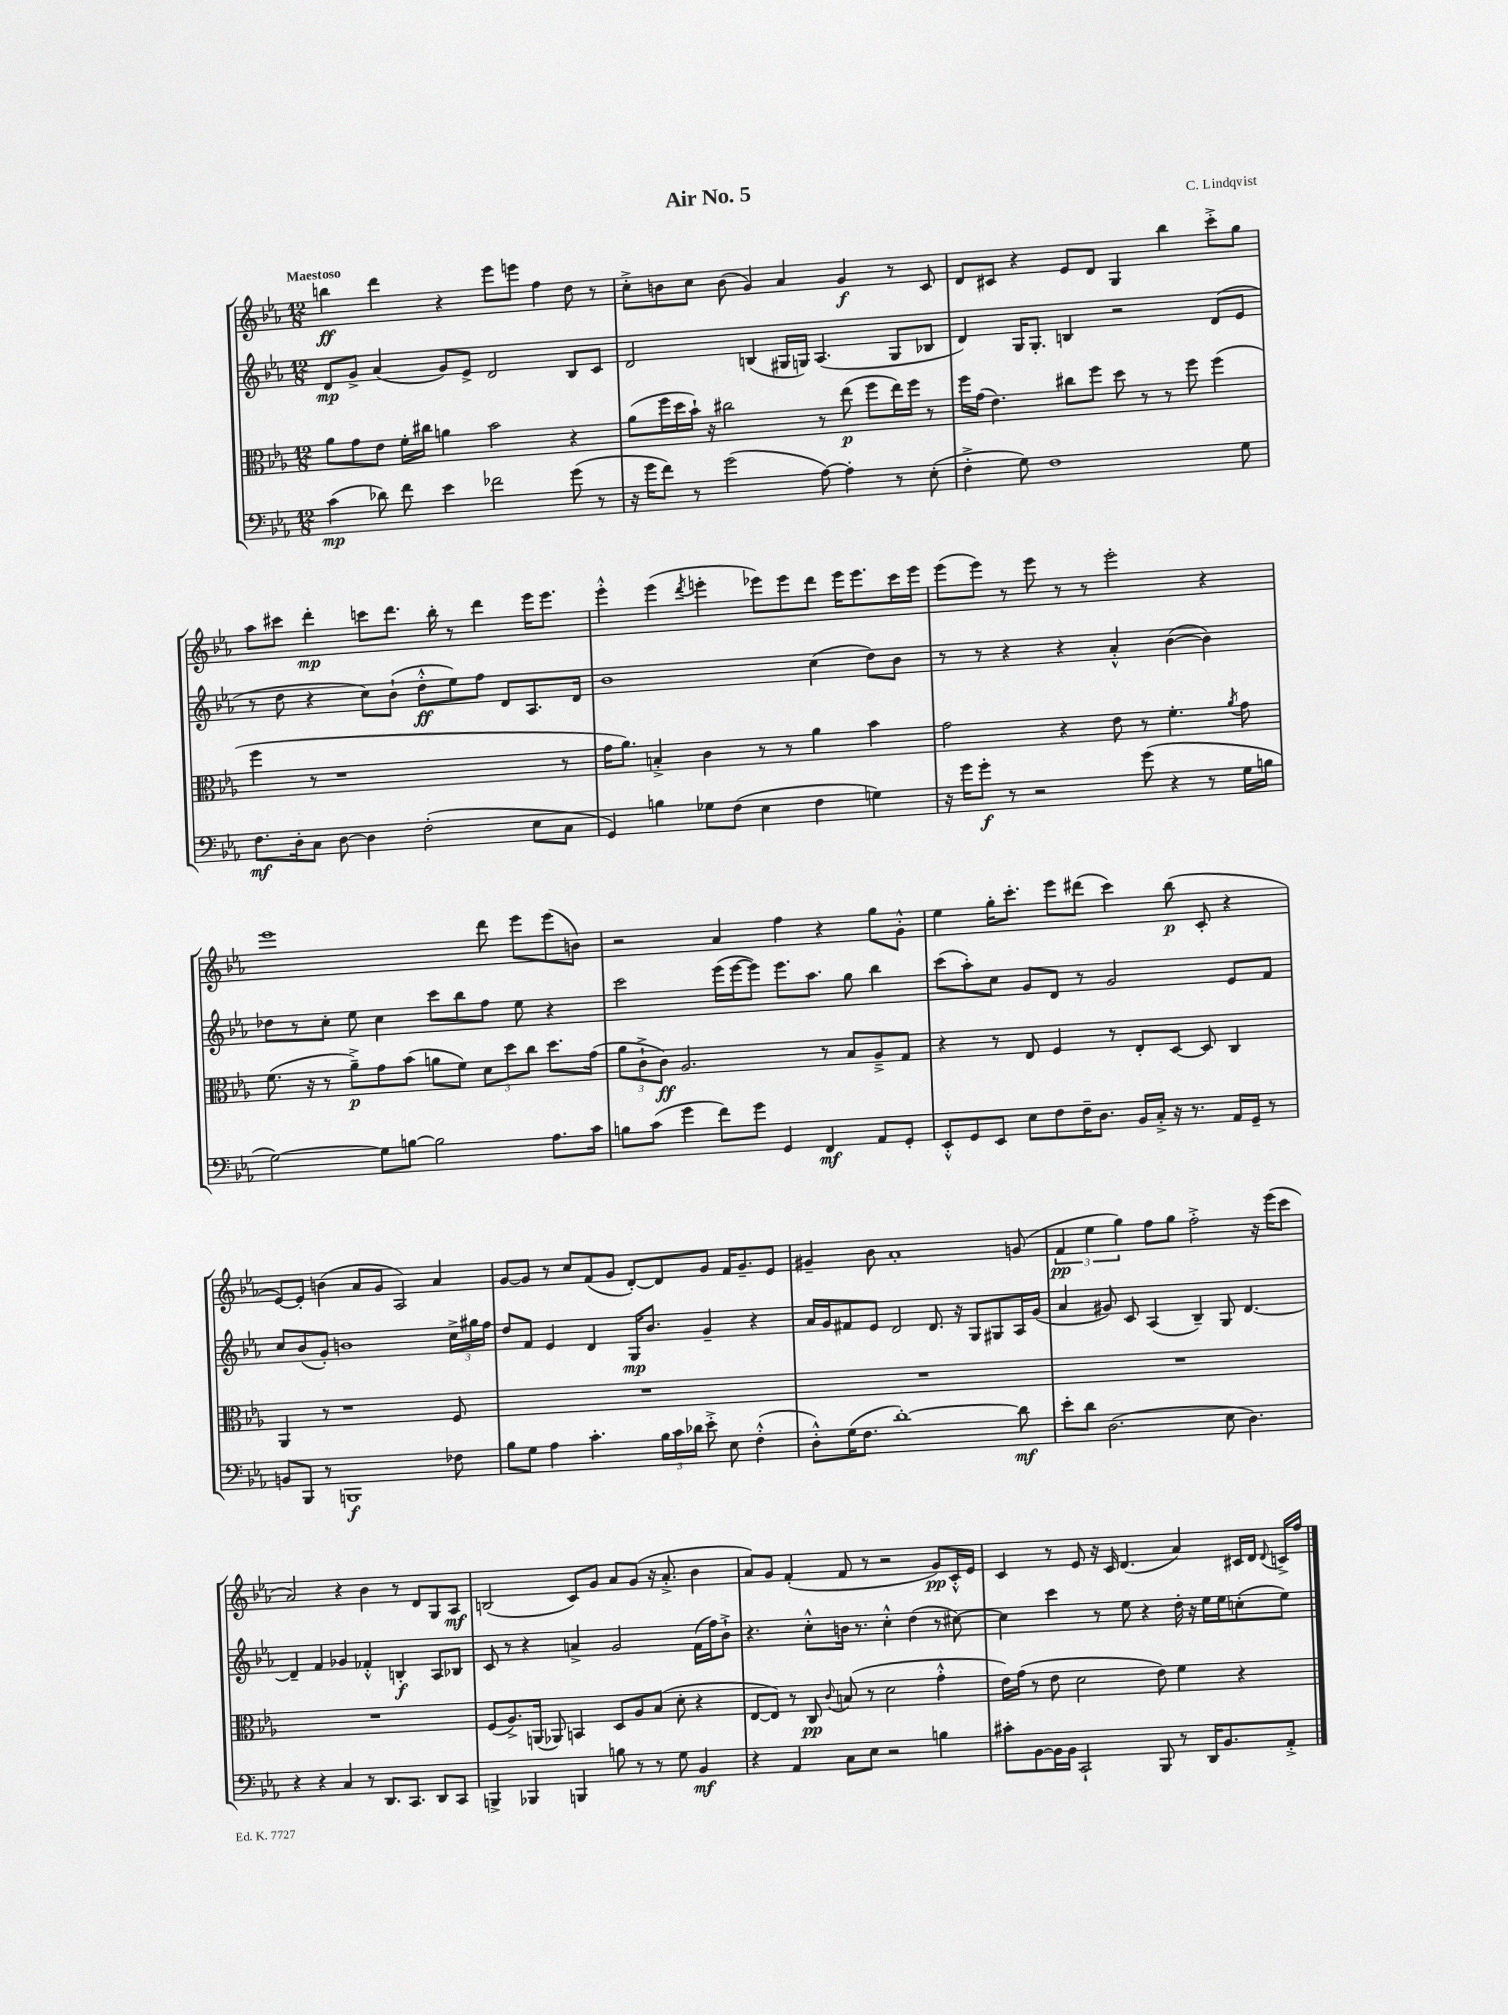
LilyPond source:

\header { title = "Air No. 5" composer = "C. Lindqvist" }
<<
\new StaffGroup <<
\new Staff = "s0" {
    \clef treble \key ees \major \numericTimeSignature \time 12/8 \tempo "Maestoso"
    \autoBeamOff b''4\ff d'''4 r4 ees'''8[ e'''8] f''4 d''8 r8 |
    c''8[-.-> b'8 c''8] b'8( g'4) aes'4 g'4\f r8 c'8 |
    d'8[ cis'8] r4 ees'8[ d'8] g4 bes''4 c'''8[-.-> g''8] |
    aes''8[ cis'''8] d'''4-.\mp c'''8[ d'''8.] bes''16-. r8 d'''4 ees'''16[ ees'''8.] |
    ees'''4-.-^ ees'''4( \acciaccatura { d'''8 } e'''4-. ees'''8[) ees'''8 d'''8] ees'''16[ ees'''8. c'''16 ees'''16] |
    ees'''8[( ees'''8]) r8 ees'''8 r8 r8 ees'''2-. r4 |
    ees'''1 d'''8 ees'''8[ ees'''8( b'8]) |
    r2 aes'4 f''4 r4 g''8[ g'8]-.-^ |
    ees''4 g''16[-. c'''8.]-. ees'''8[ dis'''8]( c'''4) bes''8\p( c'8-. r4 |
    ees'8[~) ees'8]-. b'4( aes'8[ g'8] aes2) aes'4 |
    g'8[~ g'8] r8 c''8[ f'8( g'8] d'8[~-.) d'8 g'8] f'16[ g'8.-- ees'8] |
    gis'4-- bes'8 aes'1-. g'8( |
    \tuplet 3/2 { f'4\pp ees''4 g''4) } f''8[ g''8] f''2-.-> r16 ees'''16[( c'''8] |
    aes'2) r4 bes'4 r8 d'8[ g8 aes8]\mf |
    b2( c'8[) g'8] aes'8[ g'8]( r16 aes'8.-.-> bes'4 |
    aes'8[) g'8] f'4-.( f'8 r8 r2 g'8[\pp) c'16-.-^ ees'16] |
    c'4 r8 ees'8 r16 c'16 d'4.( aes'4) cis'16[ d'16] \appoggiatura { d'8 } c'16[-> f''16] \bar "|." |
}
\new Staff = "s1" {
    \clef treble \key ees \major \numericTimeSignature \time 12/8
    \autoBeamOff d'8[\mp g'8]-> aes'4( g'8[) ees'8]-> d'2 bes8[ c'8] |
    d'2 b4( gis16[ g16]) aes4.( g8[ bes8] |
    d'4) g16[ g8.]-. b4 r2 d'8[( ees'8] |
    r8 d''8 r4 c''8[) bes'8]-!( d''8[-.-^\ff ees''8) f''8] d'8[ aes8. d'16] |
    bes'1 c''4( d''8[) bes'8] |
    r8 r8 r4 r4 aes'4-.-^ bes'4~( bes'4) |
    des''8[ r8 c''8]-. ees''8 c''4 c'''8[ bes''8 f''8] ees''8 r4 |
    c'''2 ees'''16[( ees'''16~ ees'''8]) ees'''8.[ aes''8.] g''8 bes''4 |
    c'''8[( aes''8-.) c''8] g'8[ d'8] r8 g'2 ees'8[ f'8] |
    c''8[ bes'8( g'8]-.) b'1 \tuplet 3/2 { c''16[-> gis''16 f''16] } |
    d''8[ f'8] ees'4 d'4 g16[\mp bes'8.] g'4-- r4 |
    aes'16[ g'16 fis'8 ees'8] d'2 d'8. r16 g8[ gis8 aes16 g'16]( |
    aes'4 gis'8) c'8 aes4( bes4--) g8 d'4.~ |
    d'4-- f'4 ges'4 fes'4-.-^ b4-.\f aes8[ bes8] |
    c'8 r8 r4 a'4-> g'2 f'16[( f''16) bes'8]-!-> |
    r4. c''8[-.-^ b'16] r8. c''4-.-^ d''4( r8 cis''8~) |
    cis''4 c'''4 r8 ees''8 r4 d''16-. r16 ees''16[ ees''16 c''8-.( ees''8]) \bar "|." |
}
\new Staff = "s2" {
    \clef alto \key ees \major \numericTimeSignature \time 12/8
    \autoBeamOff aes'8[ g'8 ees'8] f'16[-. cis''16] a'4 bes'2 r4 |
    aes'8[( f''16 d''16 bes'16]-!) r16 cis''2 r8 ees''8\p( f''8[ ees''16) f''16] r8 |
    f''16[ g'16]( ees'4.) cis''8[ f''8] d''8 r8 r8 f''8 f''4( |
    f''4 r8 r1 r8 |
    g'16[ aes'8.]) b4-.-> c'4 r8 r8 aes'4 bes'4 |
    g'2 r4 ees'8 r8 f'4.-. \acciaccatura { aes'8 } g'8 |
    f'8.( r16 r8 aes'8[--->\p) g'8 bes'8]( a'8[ f'8]) \tuplet 3/2 { d'8[ d''8 c''8] } d''8.[ g'16]( |
    \tuplet 3/2 { aes'8[ c'8-!-> c'8]\ff) } aes2. r8 bes8[ aes8---> g8] |
    r4 r8 ees8 f4 r8 ees8[-. d8]~ d8 c4 |
    aes,4 r8 r1 f8 |
    R1. |
    R1. |
    R1. |
    R1. |
    f8[( aes8.->) a,16]( aes,8) b,4 d8[ aes8 bes8]( d'8-. r4 |
    ees8[~ ees8]) r8 c8\pp \appoggiatura { c'8 } b8( r8 d'2 g'4-.-^ |
    ees'16[) g'16]( r8 ees'8 d'2 ees'8) f'4 r4 \bar "|." |
}
\new Staff = "s3" {
    \clef bass \key ees \major \numericTimeSignature \time 12/8
    \autoBeamOff c'4\mp( des'8) f'8 ees'4 fes'2 g'8( r8 |
    r16 g'16[ f'8]) r8 g'2( aes8~) aes4-. r8 ees8-.( |
    f4-.-> g8) f1 g8 |
    f8.[\mf d16-. c8] d8~ d4 f2-.( ees8[ c8] |
    g,4) b4 ges8[ f8]( ees4 f4 g4) |
    r16 g'16[ g'8]-.\f r8 r2 g'8( r4 r8 g16[ b16] |
    g2~) g8[ b8]~ b2 aes8.[ c'16] |
    b8[ c'8]( g'4 f'8[) g'8] g,4 f,4\mf aes,8[ g,8]-. |
    ees,8[-.-^ g,8 ees,8] ees8[ f8 f16-- d8.] bes,16[ c16]-.-> r16 r8. aes,16[ g,16]-- r8 |
    b,8[ bes,,8] r8 b,,1\f fes8 |
    bes8[ g8] aes4 c'4.-. \tuplet 3/2 { bes16[ c'16 des'16] } ees'8-.-> ees8 f4-.-^( |
    d8[-.-^) g16( f8.] d'1~-.) d'8\mf |
    ees'8[-. d'8] d2.( ees8 d4.) |
    r4 r4 c4 r8 d,8.[ c,8.] d,8[ c,8] |
    b,,4-> bes,,4 b,,4 b8 r8 r8 g8 bes,4\mf |
    r4 aes,4 c8[ ees8] r2 b4 |
    cis'8[-. bes,8~ bes,16 bes,16] c,2-! bes,,8 r8 d,16[ bes,8. aes,8]-.-> \bar "|." |
}
>>
>>
\layout { \context { \Score \remove "Bar_number_engraver" } }
